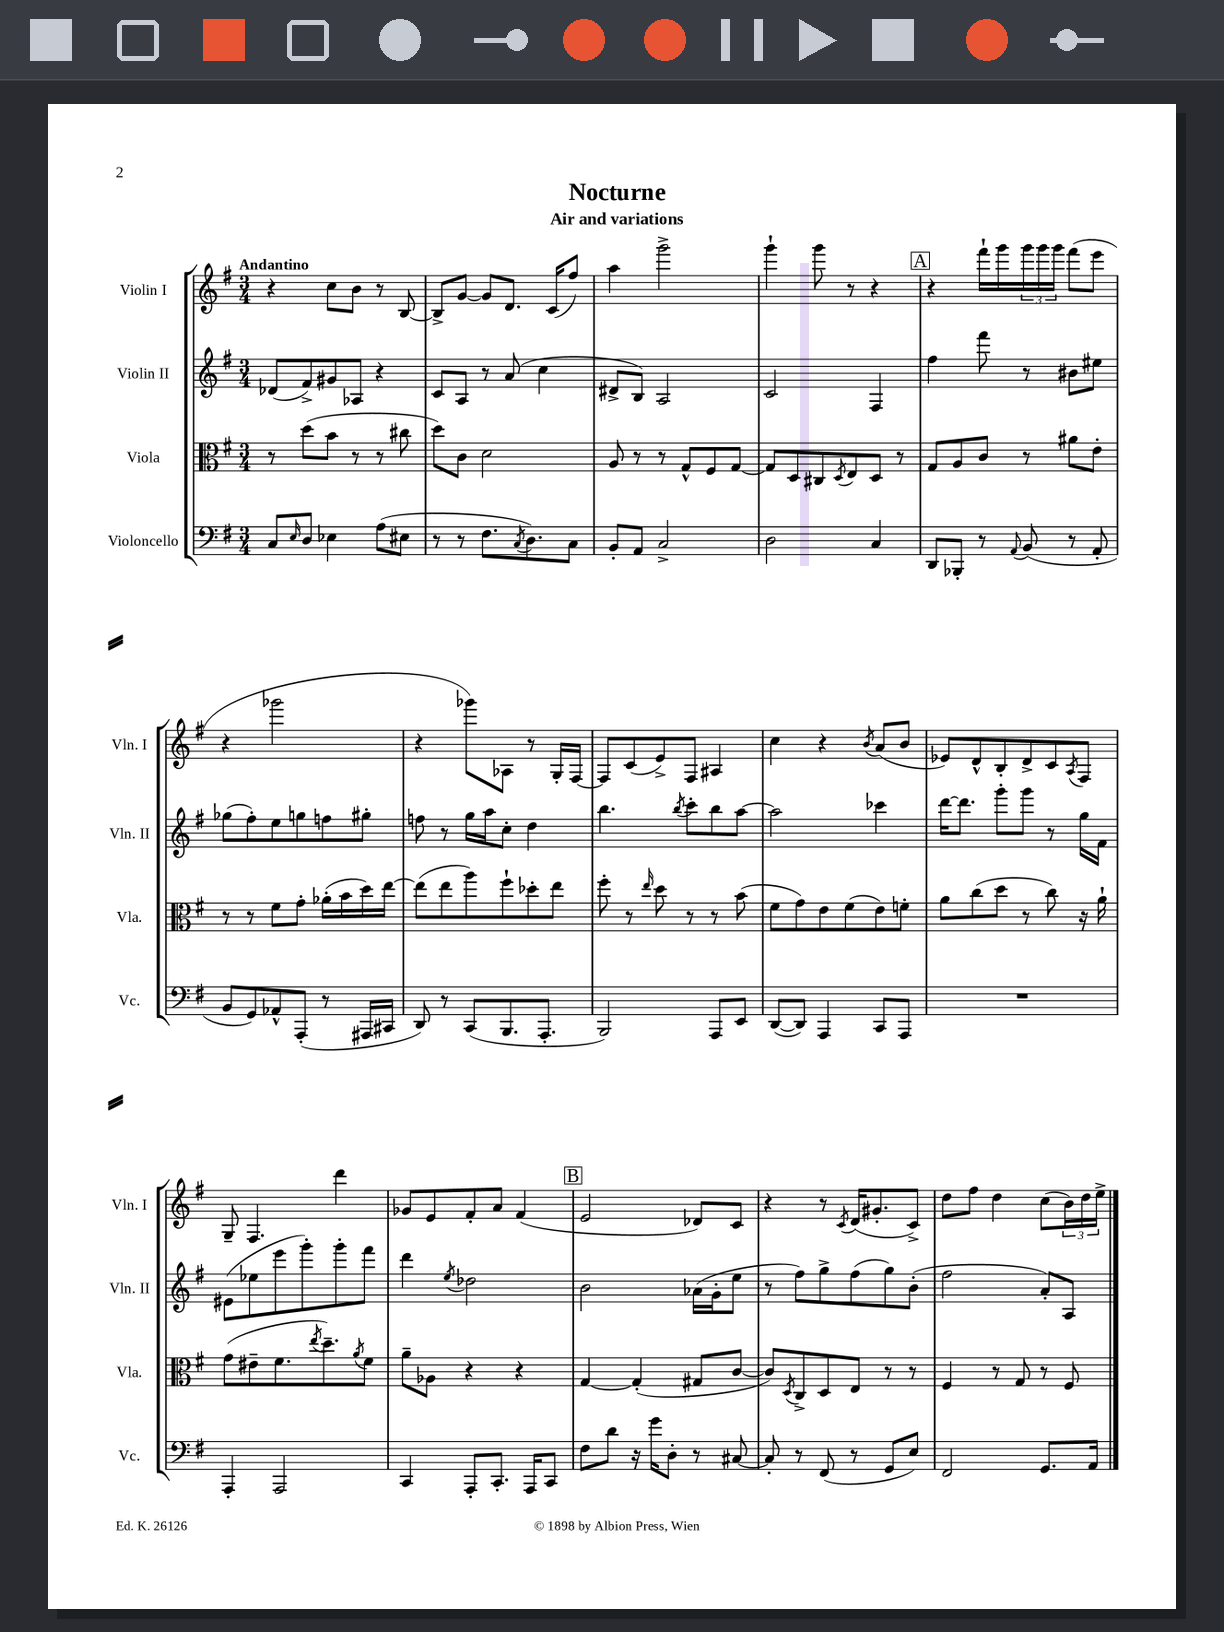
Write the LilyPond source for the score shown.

\header { title = "Nocturne" subtitle = "Air and variations" }
<<
\new StaffGroup <<
\new Staff = "s0" \with { instrumentName = "Violin I" shortInstrumentName = "Vln. I" } {
    \clef treble \key g \major \numericTimeSignature \time 3/4 \tempo "Andantino"
    r4 c''8 b'8 r8 b8~ |
    b8-> g'8~ g'8 d'8. c'16( fis''8) |
    a''4 g'''2-> |
    g'''4-! g'''8 r8 r4 |
    \mark \markup { \box "A" } r4 fis'''16-! g'''16 \tuplet 3/2 { g'''16 g'''16 g'''16 } fis'''8( e'''8 |
    r4 ges'''2 |
    r4 ges'''8) aes8 r8 g16-. fis16~ |
    fis8 c'8( e'8->) fis8 ais4 |
    c''4 r4 \acciaccatura { b'8 } a'8( b'8 |
    ees'8) d'8-^ b8-. d'8-> c'8 \acciaccatura { a8 } fis8 |
    g8-- fis4. d'''4 |
    ges'8 e'8 fis'8-. a'8 fis'4( |
    \mark \markup { \box "B" } e'2 des'8) c'8 |
    r4 r8 \acciaccatura { c'8 } d'16( gis'8.-. c'8->) |
    d''8 fis''8 d''4 c''8( \tuplet 3/2 { b'16) d''16 e''16-> } \bar "|." |
}
\new Staff = "s1" \with { instrumentName = "Violin II" shortInstrumentName = "Vln. II" } {
    \clef treble \key g \major \numericTimeSignature \time 3/4
    des'8( fis'8->) gis'8 aes8 r4 |
    c'8 a8 r8 a'8( c''4 |
    dis'8-> b8) a2 |
    c'2 fis4 |
    \mark \markup { \box "A" } fis''4 fis'''8 r8 bis'8 eis''8 |
    ges''8( fis''8-.) e''8 g''8 f''8 gis''8-. |
    f''8 r8 g''16 a''16 c''8-. d''4 |
    b''4. \acciaccatura { b''8 } c'''8-. b''8 a''8~ |
    a''2 ces'''4 |
    d'''16~ d'''8. g'''8-. g'''8 r8 g''16 fis'16 |
    eis'8( ees''8 e'''8 g'''8-.) g'''8-. fis'''8 |
    d'''4 \acciaccatura { e''8 } des''2 |
    \mark \markup { \box "B" } b'2 aes'16( g'16-. e''8 |
    r8 fis''8) g''8-> fis''8( g''8) b'8-.( |
    fis''2 a'8-.) a8 \bar "|." |
}
\new Staff = "s2" \with { instrumentName = "Viola" shortInstrumentName = "Vla." } {
    \clef alto \key g \major \numericTimeSignature \time 3/4
    r8 d''8( b'8 r8 r8 cis''8 |
    d''8) c'8 d'2 |
    a8 r8 r8 g8-^ fis8 g8~ |
    g8 d8 cis8 \acciaccatura { d8 } e8 d8 r8 |
    \mark \markup { \box "A" } g8 a8 c'8 r8 ais'8 e'8-. |
    r8 r8 fis'8 g'8-. aes'16-.( b'16 d''16) e''16~ |
    e''8( e''8 a''8) fis''8-! des''8-. e''8 |
    fis''8-. r8 \grace { e''16 } d''8 r8 r8 b'8( |
    fis'8 g'8) e'8 fis'8( e'8) f'8-. |
    a'8 c''8( d''8 r8 c''8) r16 a'16-! |
    g'8( eis'8-- fis'8. \acciaccatura { e''8 } d''8.--) \acciaccatura { a'8 } fis'8 |
    a'8-- aes8 r4 r4 |
    \mark \markup { \box "B" } g4~ g4-.( gis8 c'8~ |
    c'8) \acciaccatura { d8 } c8-> d8 e8 r8 r8 |
    fis4 r8 g8 r8 fis8 \bar "|." |
}
\new Staff = "s3" \with { instrumentName = "Violoncello" shortInstrumentName = "Vc." } {
    \clef bass \key g \major \numericTimeSignature \time 3/4
    c8 \grace { e16 } d8 ees4 a8( eis8 |
    r8 r8 fis8. \acciaccatura { c8 } d8.) c8 |
    b,8-. a,8 c2-> |
    d2 c4 |
    \mark \markup { \box "A" } d,8 bes,,8-. r8 \appoggiatura { a,8 } b,8( r8 a,8-. |
    b,8 g,8) aes,8-^ a,,8-.( r8 ais,,16 cis,16 |
    d,8) r8 c,8( b,,8. a,,8.-. |
    b,,2) a,,8 e,8 |
    d,8~( d,8) a,,4 c,8 a,,8 |
    R2. |
    a,,4-. a,,2 |
    c,4 a,,8-. c,8.-. a,,16 c,8 |
    \mark \markup { \box "B" } fis8 d'8 r16 g'16 d8-. r8 cis8~ |
    cis8-. r8 fis,8( r8 g,8 e8) |
    fis,2 g,8. a,16 \bar "|." |
}
>>
>>
\layout { \context { \Score \remove "Bar_number_engraver" } }
